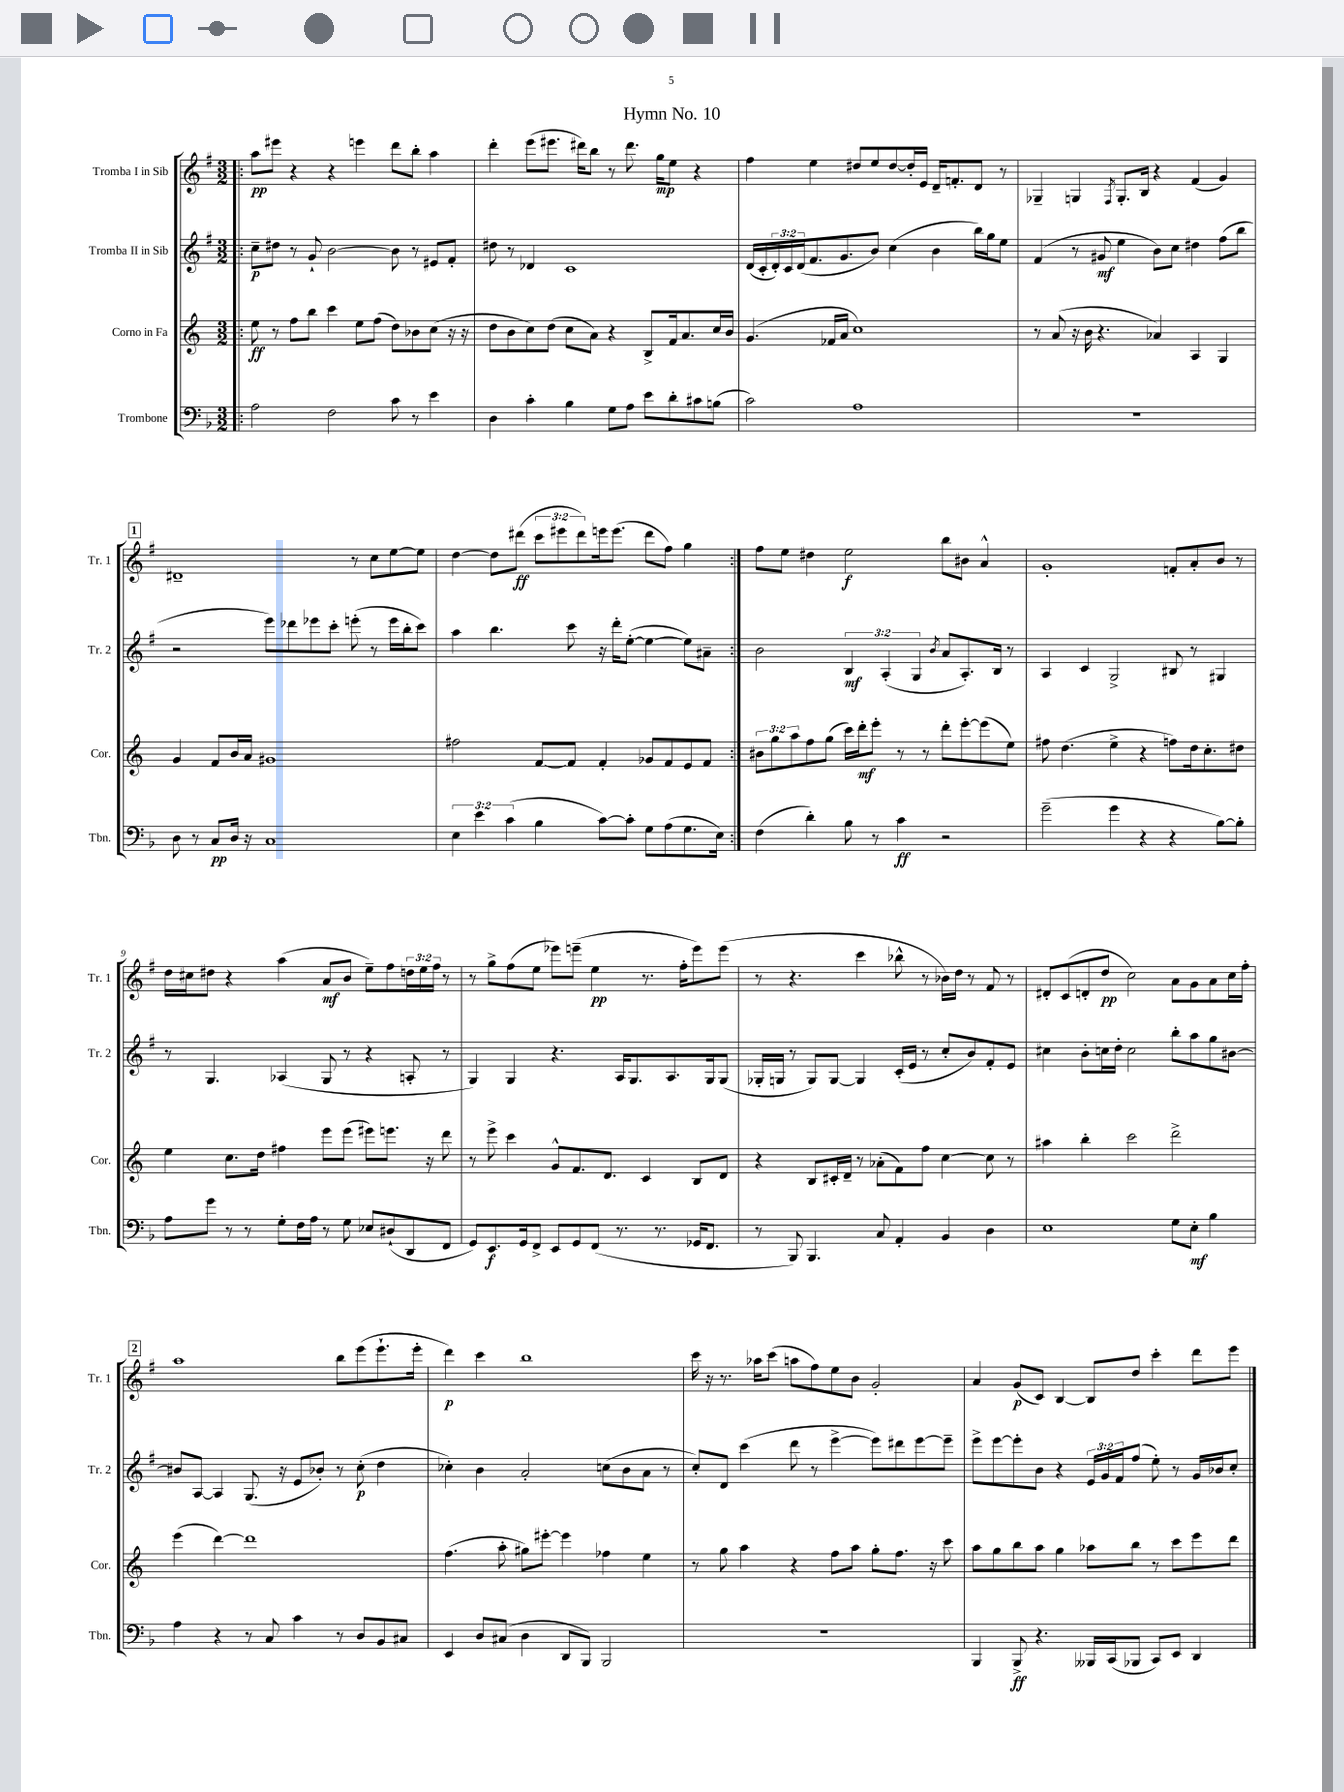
\header { title = "Hymn No. 10" }
<<
\new StaffGroup <<
\new Staff = "s0" \with { instrumentName = "Tromba I in Sib" shortInstrumentName = "Tr. 1" } {
    \clef treble \key g \major \numericTimeSignature \time 3/2 \override Staff.TupletNumber.text = #tuplet-number::calc-fraction-text
    \repeat volta 2 { \bar ".|:" a''8\pp eis'''8 r4 r4 e'''4 d'''8 b''8-. a''4 |
    d'''4-. e'''8( eis'''8. dis'''16) b''8 r8 dis'''8. g''16\mp e''8 r4 |
    fis''4 e''4 dis''8 e''8 dis''8~ dis''16-. e'16 d'16-- f'8.-. d'8 r8 |
    ges4-- g4 \acciaccatura { fis8 } g8.-. b16 r4 fis'4( g'4) |
    \mark \markup { \box "1" } dis'1-- r8 c''8 e''8~ e''8 |
    d''4~ d''8 dis'''8\ff( \tuplet 3/2 { c'''8 eis'''8 dis'''8) } e'''16 e'''8.( dis'''8 fis''8) g''4 | }
    fis''8 e''8 dis''4 e''2\f b''8 bis'8 a'4-^ |
    g'1-. f'8-. a'8-. b'8 r8 |
    d''16 cis''16 dis''8 r4 a''4( a'8\mf b'8 e''8--) fis''8 \tuplet 3/2 { d''16 e''16 fis''16 } r8 |
    r8 g''8-> fis''8( e''8 ees'''8) e'''8--( e''4\pp r8. fis''16-. e'''8) e'''8( |
    r8 r4. c'''4 bes''8-^ r8 bes'16) d''16 r8 fis'8 r8 |
    dis'8-. c'8( d'8-. d''8\pp c''2) a'8 g'8 a'8 c''16 fis''16-. |
    \mark \markup { \box "2" } a''1 b''8 e'''8( e'''8.-! e'''16-. |
    d'''4\p) c'''4 b''1 |
    c'''16 r16 r8. aes''16 c'''8( a''8 fis''8) e''8 b'8 g'2-. |
    a'4 g'8\p( c'8) b4~ b8 d''8 c'''4-. d'''8 e'''8 \bar "|." |
}
\new Staff = "s1" \with { instrumentName = "Tromba II in Sib" shortInstrumentName = "Tr. 2" } {
    \clef treble \key g \major \numericTimeSignature \time 3/2 \override Staff.TupletNumber.text = #tuplet-number::calc-fraction-text
    \repeat volta 2 { \bar ".|:" c''8--\p dis''8 r8 g'8-! b'2~ b'8 r8 eis'8 fis'8-. |
    dis''8 r8 des'4 c'1 |
    d'16( c'16-. \tuplet 3/2 { d'16-.) c'16 d'16( } fis'8. g'8. b'8) c''4( b'4 b''16) g''16 e''8 |
    fis'4( r8 gis'8\mf e''4 b'8) c''8 dis''4 fis''8( b''8 |
    \mark \markup { \box "1" } r2 e'''8) des'''8 ees'''8 c'''8-. e'''8-.( r8 e'''16 b''16-. c'''8) |
    a''4 b''4. c'''8 r16 d'''16-. e''8~-.( e''4~ e''8) ais'8-- | }
    b'2 \tuplet 3/2 { b4\mf a4-.( g4 } \acciaccatura { b'8 } a'8 a8.-.) b16 r8 |
    a4 c'4 g2-> bis8 r8 gis4 |
    r8 g4. aes4( g8 r8 r4 a8-. r8 |
    g4) g4 r4. a16 g8. a8. g16 g8( |
    ges16-. g16 r8 g8) g8~ g4 c'16-.( e'16 r8 c''8-. b'8) fis'8-. e'8 |
    cis''4 b'8-. c''16 d''16-. c''2 b''8-. a''8 g''8 bis'8~ |
    \mark \markup { \box "2" } bis'8 a8~ a4 g8.( r16 e'8 bes'8-.) r8 c''8-.\p( d''4 |
    ces''4-.) b'4 a'2-. c''8( b'8 a'8 r8 |
    c''8-.) d'8 c'''4( d'''8 r8 e'''4~-> e'''8) dis'''8 e'''8~ e'''8-- |
    e'''8-> e'''8~ e'''8-. b'8 r4 \tuplet 3/2 { e'16 g'16 fis'16 } fis''8( e''8-.) r8 g'16 bes'16 c''8-. \bar "|." |
}
\new Staff = "s2" \with { instrumentName = "Corno in Fa" shortInstrumentName = "Cor." } {
    \clef treble \key c \major \numericTimeSignature \time 3/2 \override Staff.TupletNumber.text = #tuplet-number::calc-fraction-text
    \repeat volta 2 { \bar ".|:" e''8\ff r8 f''8 b''8 c'''4 e''8 f''8( d''8) bes'8 c''8( r16 r16 |
    d''8 b'8 c''8) d''8( c''8 a'8) r4 b8-> f'16 a'8. c''16 b'16 |
    g'4.( fes'16 a'16 c''1) |
    r8 a'8( r16 b'16 r4. aes'4) a4 g4 |
    \mark \markup { \box "1" } g'4 f'8 b'16 a'16 gis'1 |
    fis''2 f'8~ f'8 f'4-. ges'8 f'8 e'8 f'8 | }
    \tuplet 3/2 { bis'8 g''8 a''8 } f''8 g''8( c'''16) d'''16-.\mf e'''8-. r8 r8 d'''8-. e'''8~-. e'''8( e''8) |
    fis''8 d''4.( e''4-> r4 f''8) d''16 c''8.-. dis''8 |
    e''4 c''8. d''16 fis''4 e'''8 e'''8( eis'''8) e'''8. r16 d'''8 |
    r8 e'''8-> c'''4 g'8-^ f'8. d'8. c'4 b8 d'8 |
    r4 b8 cis'16-. d'16-- r8 aes'8-.( f'8) f''8 c''4~ c''8 r8 |
    ais''4 b''4-. c'''2 d'''2-> |
    \mark \markup { \box "2" } e'''4( d'''4~) d'''1 |
    f''4.( a''8-. gis''8) eis'''8~-. eis'''4 fes''4 e''4 |
    r8 g''8 a''4 r4 f''8 a''8 g''8-. f''8. r16 c'''8 |
    a''8 g''8 b''8 a''8 g''4 aes''8 b''8 r8 c'''8 e'''8 d'''8 \bar "|." |
}
\new Staff = "s3" \with { instrumentName = "Trombone" shortInstrumentName = "Tbn." } {
    \clef bass \key f \major \numericTimeSignature \time 3/2 \override Staff.TupletNumber.text = #tuplet-number::calc-fraction-text
    \repeat volta 2 { \bar ".|:" a2 f2 c'8 r8 e'4 |
    d4 c'4-. bes4 g8 a8 e'8 d'8-. cis'8 b8( |
    c'2) a1 |
    R1. |
    \mark \markup { \box "1" } d8 r8 c8\pp d16 r16 c1 |
    \tuplet 3/2 { e4 e'4 c'4( } bes4 c'8~) c'8-. g8 a8( g8. e16) | }
    f4( d'4-.) bes8 r8 c'4\ff r2 |
    g'2--( g'4 r4 r4 bes8~) bes8-. |
    a8 g'8 r8 r8 g8-. f16 a16 r8 g8 ees8 dis8-!( d,8 f,8 |
    g,8) e,8.\f g,16 f,8-> e,8 g,8 f,8( r8. r8. ges,16 f,8. |
    r8 bes,,8) bes,,4. c8 a,4-. bes,4 d4 |
    e1 g8 e8-.\mf bes4 |
    \mark \markup { \box "2" } a4 r4 r8 c8 c'4 r8 d8 bes,8 cis8 |
    e,4 d8 cis8( d4 d,8 bes,,8) bes,,2 |
    R1. |
    bes,,4 bes,,8->\ff r4. beses,,16 c,16( bes,,8 c,8) e,8 d,4 \bar "|." |
}
>>
>>
